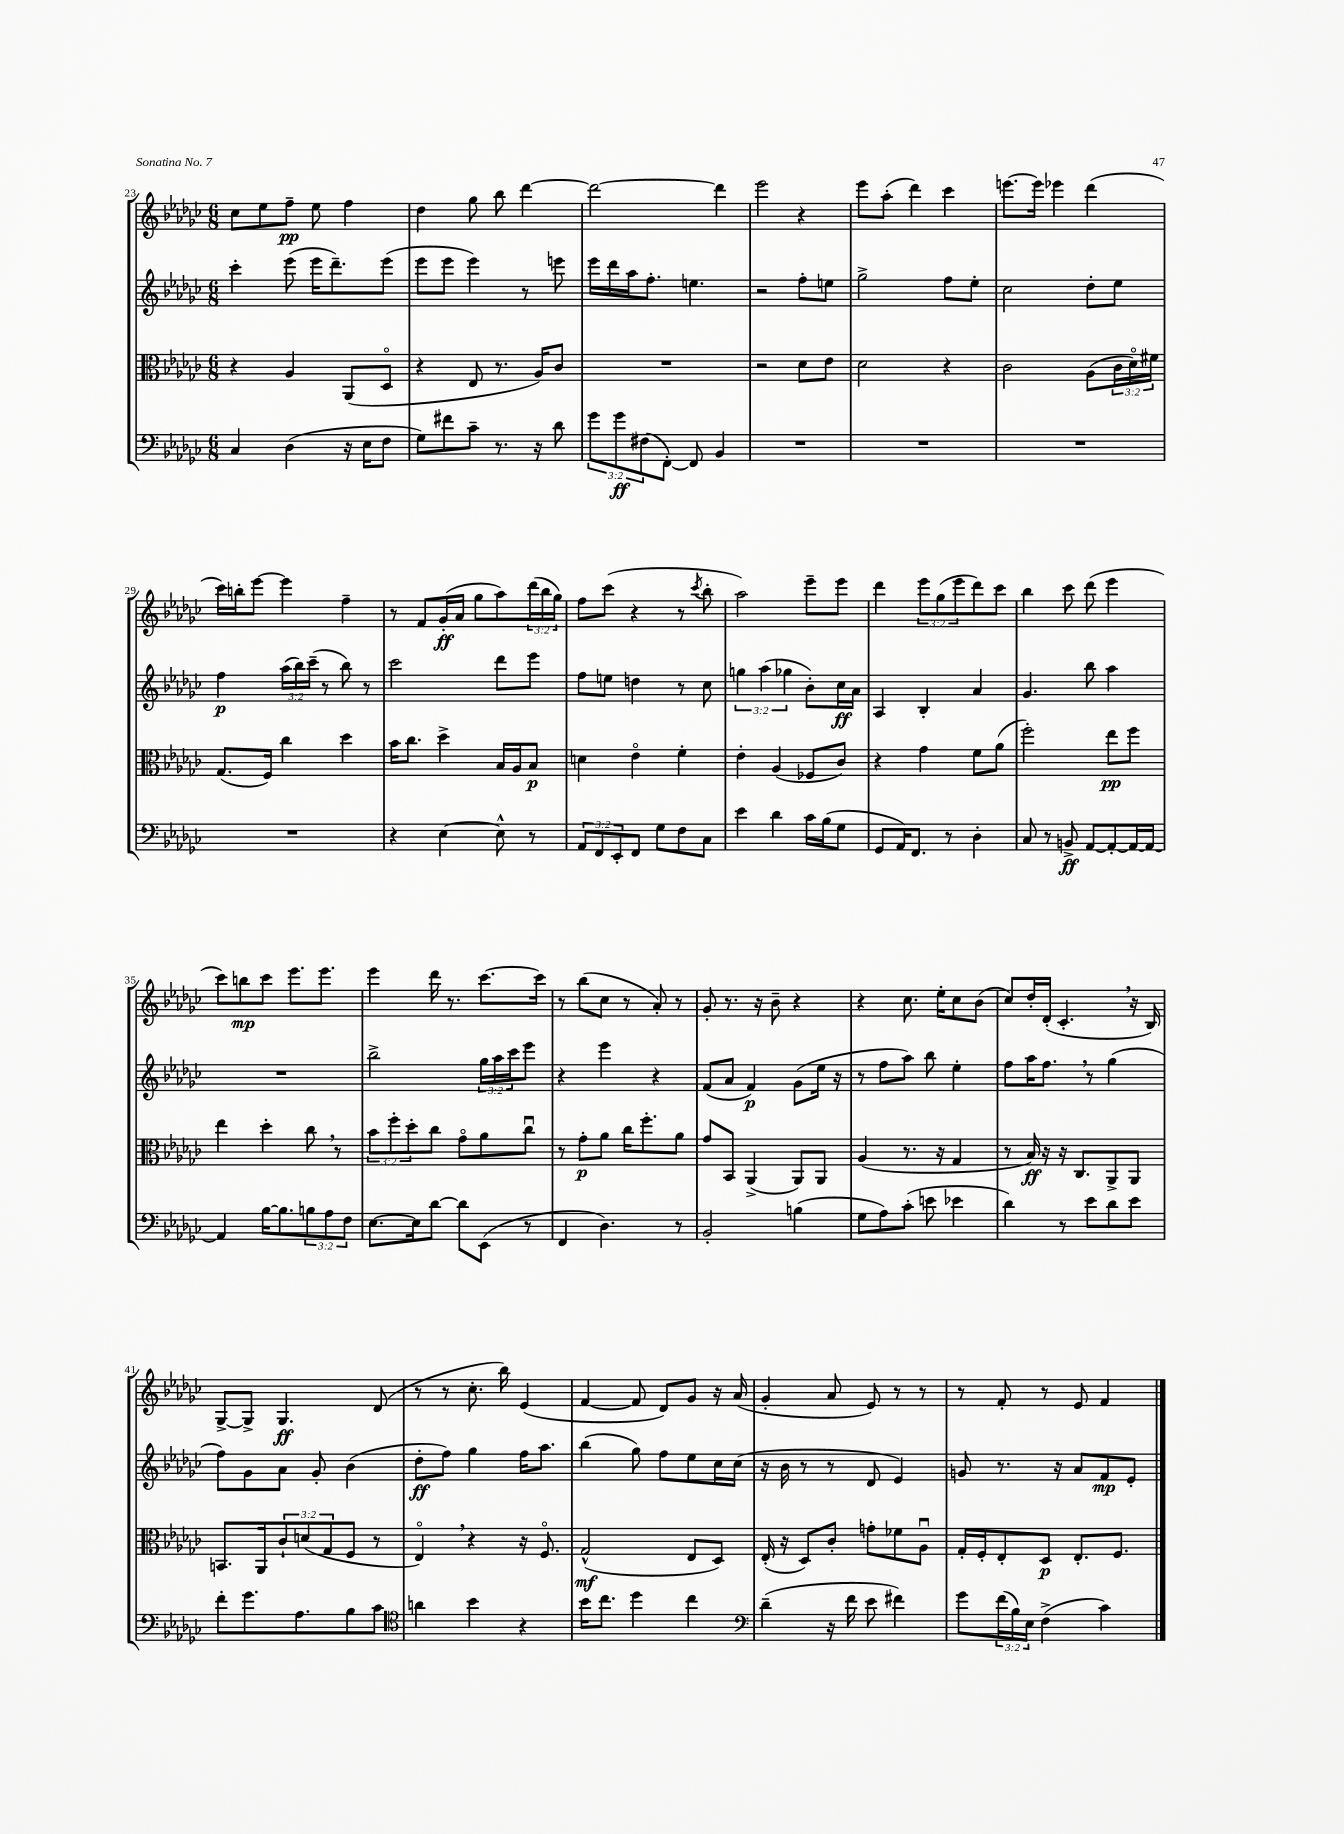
<<
\new StaffGroup <<
\new Staff = "s0" {
    \clef treble \key ges \major \numericTimeSignature \time 6/8 \override Staff.TupletNumber.text = #tuplet-number::calc-fraction-text
    ces''8 ees''8 f''8--\pp ees''8 f''4 |
    des''4 ges''8 bes''8 des'''4~ |
    des'''2~ des'''4 |
    ees'''2 r4 |
    ees'''8 aes''8-.( des'''4) ces'''4 |
    e'''8.~ e'''16 ees'''4 des'''4( |
    ces'''16) b''16-. ees'''8~ ees'''4 f''4-- |
    r8 f'8 ges'16-.\ff( aes'16 ges''8 aes''8) \tuplet 3/2 { des'''16( bes''16 ges''16) } |
    f''8 ces'''8( r4 r8 \acciaccatura { ces'''8 } bes''8-. |
    aes''2) ees'''8-- ees'''8 |
    des'''4 \tuplet 3/2 { ees'''8 ges''8( ees'''8 } des'''8) ces'''8 |
    bes''4 ces'''8 des'''8( ees'''4 |
    ces'''8) b''8\mp ces'''8 ees'''8. ees'''8. |
    ees'''4 des'''16 r8. ces'''8.~ ces'''16 |
    r8 bes''8( ces''8 r8 aes'8-.) r8 |
    ges'8-. r8. r16 bes'8-- r4 |
    r4 ces''8. ees''16-. ces''8 bes'8( |
    ces''8) des''16-. des'16-.( ces'4.-. \breathe r16 bes16) |
    ges8~-> ges8-> ges4.\ff des'8( |
    r8 r8 ces''8.-. bes''16) ees'4( |
    f'4~ f'8 des'8) ges'8 r16 aes'16( |
    ges'4-. aes'8 ees'8) r8 r8 |
    r8 f'8-. r8 ees'8 f'4 \bar "|." |
}
\new Staff = "s1" {
    \clef treble \key ges \major \numericTimeSignature \time 6/8 \override Staff.TupletNumber.text = #tuplet-number::calc-fraction-text
    ces'''4-. ees'''8( ees'''16 des'''8.--) ees'''8( |
    ees'''8 ees'''8 ees'''4) r8 e'''8 |
    ees'''16 des'''16 aes''16 f''8.-. e''4. |
    r2 f''8-. e''8 |
    ges''2-> f''8 ees''8-. |
    ces''2 des''8-. ees''8 |
    f''4\p \tuplet 3/2 { aes''16( bes''16) ces'''16--( } r8 bes''8) r8 |
    ces'''2 des'''8 ees'''8 |
    f''8 e''8 d''4 r8 ces''8 |
    \tuplet 3/2 { g''4 aes''4( ges''4 } bes'8-.) ces''16\ff aes'16 |
    aes4 bes4-. aes'4 |
    ges'4. bes''8 aes''4 |
    R2. |
    bes''2-> \tuplet 3/2 { ges''16 aes''16 ces'''16 } ees'''8 |
    r4 ees'''4 r4 |
    f'8( aes'8 f'4\p) ges'8( ees''16 r16 |
    r8 f''8 aes''8) bes''8 ees''4-. |
    f''8 aes''16 f''8. \breathe r8 ges''4( |
    f''8) ges'8 aes'8 ges'8-. bes'4( |
    des''8-.\ff f''8) ges''4 f''16 aes''8. |
    bes''4( ges''8) f''8 ees''8 ces''16 ces''16( |
    r16 bes'16 r8 r8 des'8 ees'4) |
    g'8 r8. r16 aes'8 f'8\mp ees'8-. \bar "|." |
}
\new Staff = "s2" {
    \clef alto \key ges \major \numericTimeSignature \time 6/8 \override Staff.TupletNumber.text = #tuplet-number::calc-fraction-text
    r4 aes4 aes,8( des8\flageolet |
    r4 ees8 r8. aes16) ces'8 |
    R2. |
    r2 des'8 ees'8 |
    des'2 r4 |
    ces'2 aes8( \tuplet 3/2 { ces'16 des'16\flageolet) fis'16 } |
    ges8.( f16) ces''4 des''4 |
    bes'16 ces''8. des''4-> bes16 aes16 bes8\p |
    d'4 ees'4\flageolet f'4-. |
    ees'4-. aes4( fes8 ces'8) |
    r4 ges'4 f'8 aes'8( |
    f''2-.) ees''8\pp f''8 |
    ees''4 des''4-. ces''8 \breathe r8 |
    \tuplet 3/2 { bes'8 f''8-. des''8-. } ces''8 ges'8\flageolet aes'8 ces''8\downbow |
    r8 ges'8-.\p aes'8 ces''16 f''8.-. aes'8 |
    ges'8 bes,8 aes,4->( aes,8) aes,8 |
    aes4( r8. r16 ges4 |
    r8 bes16\ff) r16 r16 ces8. aes,8-> aes,8 |
    b,8. aes,16 \tuplet 3/2 { ces'8-! d'8( ges8 } f8 r8 |
    ees4\flageolet) \breathe r4 r16 f8.\flageolet |
    ges2-^\mf( ees8 des8) |
    ees16-.( r16 des8) ces'8-. g'8-. fes'8 aes8\downbow |
    ges16-. f16-. ees8-. des8\p ees8.-. f8. \bar "|." |
}
\new Staff = "s3" {
    \clef bass \key ges \major \numericTimeSignature \time 6/8 \override Staff.TupletNumber.text = #tuplet-number::calc-fraction-text
    ces4 des4( r16 ees16 f8 |
    ges8) fis'8 ces'8-- r8. r16 des'8 |
    \tuplet 3/2 { ges'8 ges'8\ff fis8( } f,8~-.) f,8 bes,4 |
    R2. |
    R2. |
    R2. |
    R2. |
    r4 ees4~ ees8-^ r8 |
    \tuplet 3/2 { aes,8 f,8 ees,8-. } f,8 ges8 f8 ces8 |
    ees'4 des'4 ces'16 bes16( ges8 |
    ges,8 aes,16) f,8. r8 des4-. |
    ces8 r8 b,8->\ff aes,8~ aes,8~-. aes,16~ aes,16~ |
    aes,4 bes16~ bes8. \tuplet 3/2 { b8 aes8 f8 } |
    ees8.~ ees16 des'8~ des'8 ees,8( r8 |
    f,4 des4.) r8 |
    bes,2-. b4( |
    ges8 aes8) ces'8-.( e'8 ees'4 |
    des'4) r8 ees'8 des'8 ees'8 |
    f'8-. ges'8. aes8. bes8 ces'8 |
    \clef tenor a'4 bes'4 r4 |
    bes'16 ces''8. des''4 ces''4 |
    \clef bass des'4--( r16 f'16 ees'8 fis'4) |
    ges'8 \tuplet 3/2 { f'16( bes16) ees16 } f4->( ces'4) \bar "|." |
}
>>
>>
\layout { \context { \Score currentBarNumber = #23 } }
